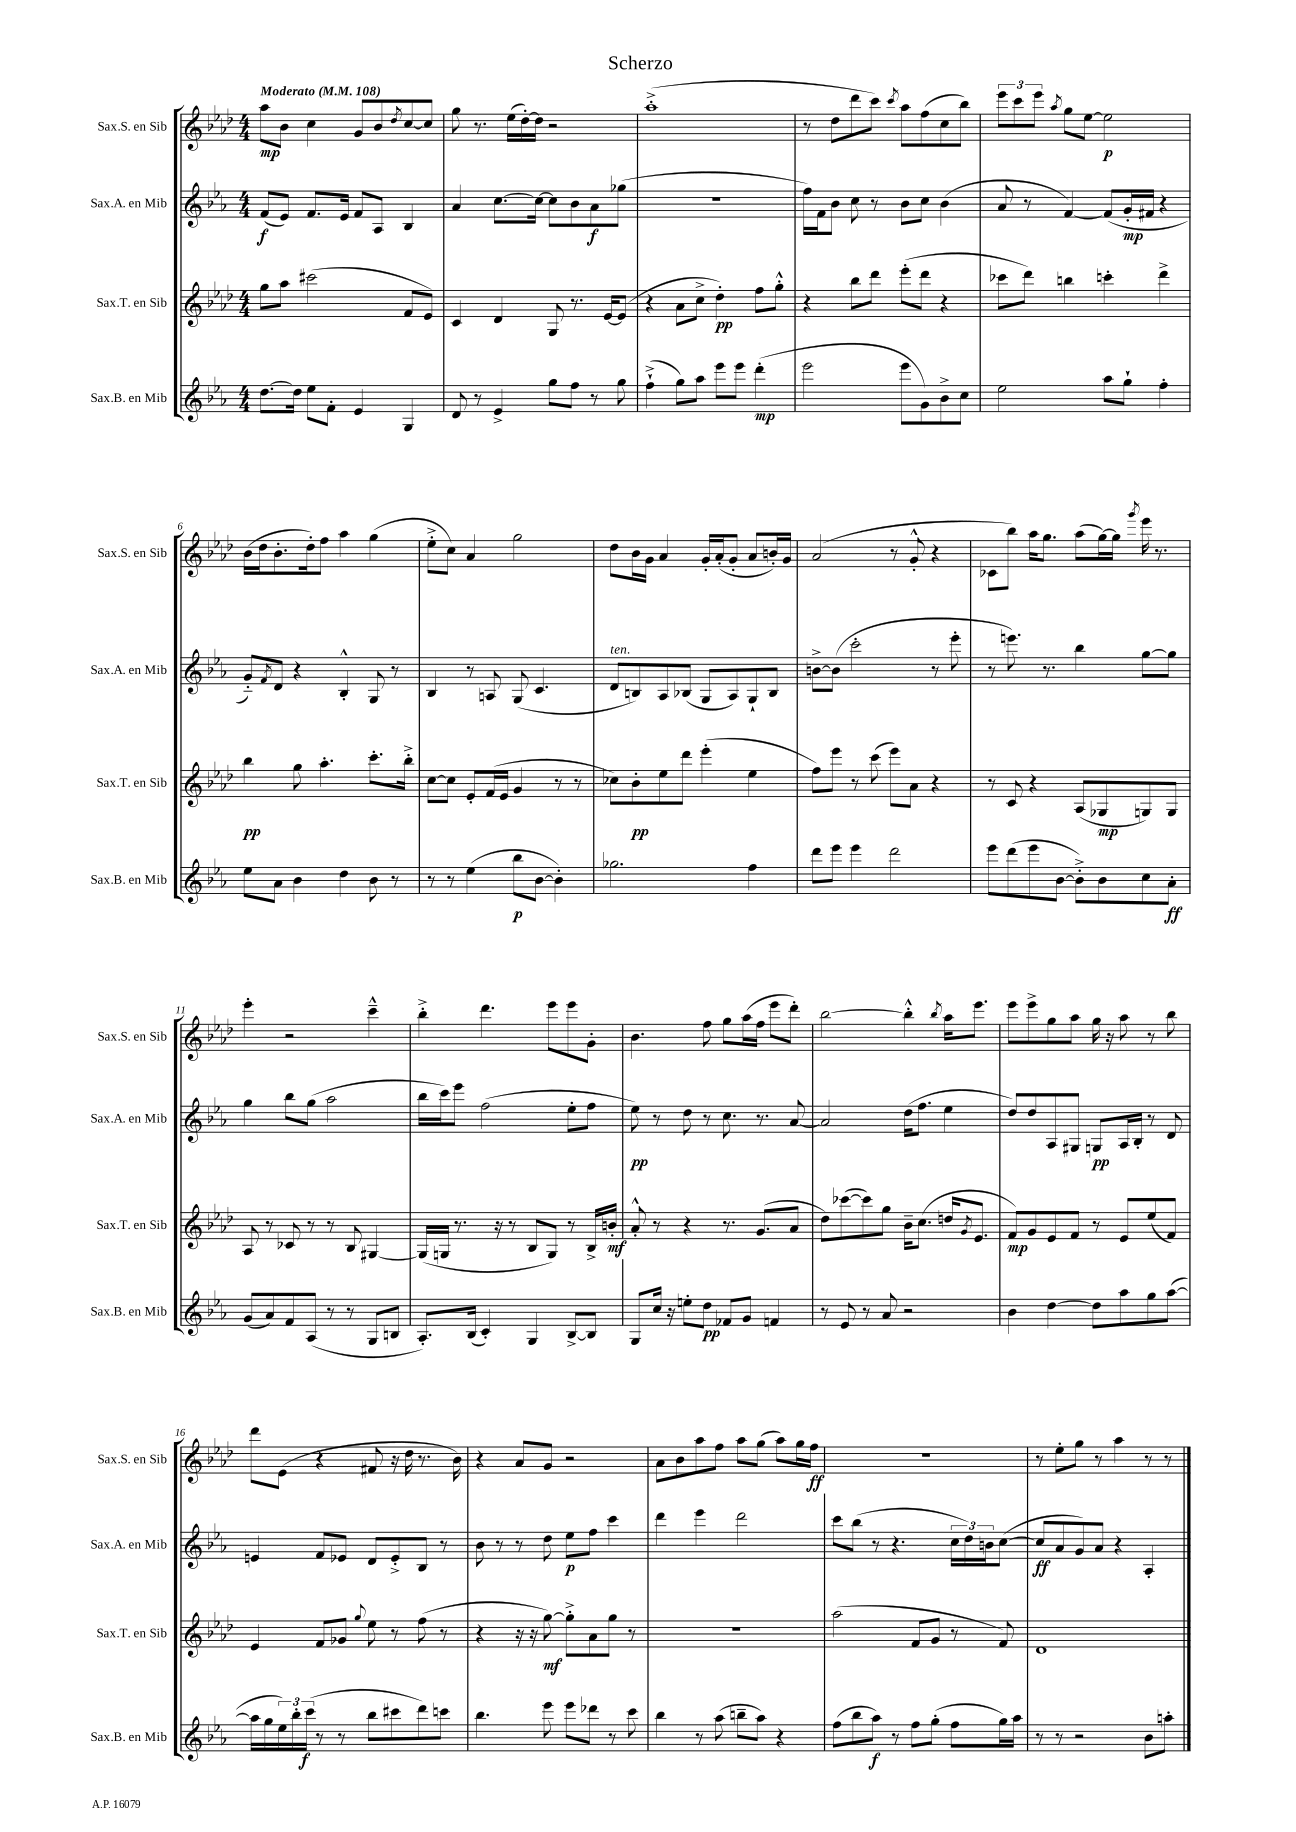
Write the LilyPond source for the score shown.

\header { title = "Scherzo" }
<<
\new StaffGroup <<
\new Staff = "s0" \with { instrumentName = "Sax.S. en Sib" shortInstrumentName = "Sax.S. en Sib" } {
    \clef treble \key aes \major \numericTimeSignature \time 4/4 \tempo "Moderato" 4 = 108
    aes''8\mp bes'8 c''4 g'8 bes'8 \acciaccatura { des''8 } c''8~ c''8 |
    g''8 r8. ees''16( des''16~-.) des''16 r2 |
    aes''1-.->( |
    r8 des''8 des'''8 c'''8) \acciaccatura { c'''8 } aes''8 f''8( c''8 bes''8) |
    \tuplet 3/2 { ees'''8 c'''8 ees'''8 } \acciaccatura { aes''8 } g''8 ees''8~ ees''2\p |
    bes'16( des''16 bes'8.-. des''16-.) f''8 aes''4 g''4( |
    ees''8-.-> c''8) aes'4 g''2 |
    des''8 bes'16 g'16 aes'4 g'16-. aes'16-.( g'8-. aes'8 b'16-.) g'16 |
    aes'2( r8 g'8-.-^ r4 |
    ces'8 bes''8) aes''16 g''8. aes''8( g''16~) g''16 \acciaccatura { g'''8 } ees'''16 r8. |
    ees'''4-. r2 c'''4---^ |
    bes''4-.-> des'''4. ees'''8 ees'''8 g'8-. |
    bes'4. f''8 g''8 aes''16( f''16 ees'''8 des'''8-.) |
    bes''2~ bes''4-.-^ \acciaccatura { bes''8 } aes''16 ees'''8. |
    ees'''8 ees'''8-> g''8 aes''8 g''16 r16 aes''8 r8 bes''8 |
    des'''8 ees'8( r4 fis'8 r16 des''16 r8. bes'16) |
    r4 aes'8 g'8 r2 |
    aes'8 bes'8 aes''8 f''8 aes''8 g''8( aes''8) g''16 f''16\ff |
    R1 |
    r8 ees''8-. g''8 r8 aes''4 r8 r8 \bar "|." |
}
\new Staff = "s1" \with { instrumentName = "Sax.A. en Mib" shortInstrumentName = "Sax.A. en Mib" } {
    \clef treble \key ees \major \numericTimeSignature \time 4/4
    f'8\f( ees'8) f'8. ees'16 f'8 aes8 bes4 |
    aes'4 c''8.~ c''16~ c''8 bes'8 aes'8\f ges''8( |
    R1 |
    f''16) f'16 bes'8 c''8 r8 bes'8 c''8 bes'4( |
    aes'8 r8 f'4~) f'8( g'16-.\mp fis'16 r4 |
    g'8-_) \acciaccatura { f'8 } d'8 r4 bes4-.-^ g8 r8 |
    bes4 r8 a8 g8( c'4. |
    d'8^\markup { \italic "ten." } b8) aes8 bes8( g8 aes8) g8-! bes8 |
    b'8~-> b'8( c'''2-. r8 ees'''8-. |
    r8 e'''8.) r8. bes''4 g''8~ g''8 |
    g''4 bes''8 g''8( aes''2 |
    bes''16 c'''16) ees'''8 f''2( ees''8-. f''8 |
    ees''8\pp) r8 d''8 r8 c''8. r8. aes'8~ |
    aes'2 d''16( f''8. ees''4 |
    d''8) d''8 aes8 gis8 g8\pp aes16 bes16-. r8 d'8 |
    e'4 f'8 ees'8 d'8 ees'8-.-> bes8 r8 |
    bes'8 r8 r8 d''8 ees''8\p f''8 c'''4 |
    d'''4 ees'''4 d'''2 |
    c'''8 bes''8( r8 r4. \tuplet 3/2 { c''16 d''16) b'16 } c''8~( |
    c''8\ff aes'8 g'8) aes'8 r4 aes4-. \bar "|." |
}
\new Staff = "s2" \with { instrumentName = "Sax.T. en Sib" shortInstrumentName = "Sax.T. en Sib" } {
    \clef treble \key aes \major \numericTimeSignature \time 4/4
    g''8 aes''8 cis'''2( f'8 ees'8) |
    c'4 des'4 g8 r8. ees'16~ ees'8( |
    r4 aes'8 c''8-> des''4-.\pp) f''8 g''8-.-^ |
    r4 bes''8 des'''8 ees'''8-.( des'''8 r4 |
    ces'''8 des'''8) b''4 c'''4-. des'''4-> |
    bes''4\pp g''8 aes''4.-. c'''8.-. bes''16-.-> |
    c''8~ c''8 ees'8-. f'16( ees'16 g'4 r8 r8 |
    ces''8) bes'8-.\pp ees''8 des'''8 ees'''4-.( ees''4 |
    f''8) ees'''8 r8 c'''8( ees'''8) aes'8 r4 |
    r8 c'8 r4 aes8( ges8\mp g8) g8 |
    aes8 r8 ces'8 r8 r8 bes8 gis4~ |
    gis16( g16 r8. r16 r8 bes8 g8) r8 bes16-> b'16-.\mf |
    aes'8-.-^ r8 r4 r8. g'8.( aes'8 |
    des''8) ces'''8~( ces'''8) g''8 bes'16-- c''8.( d''16 \acciaccatura { g'8 } ees'8. |
    f'8\mp) g'8 ees'8 f'8 r8 ees'8 ees''8( f'8) |
    ees'4 f'8 ges'8 \appoggiatura { g''8 } ees''8 r8 f''8( r8 |
    r4 r16 r16 g''8~\mf) g''8-.-> aes'8 g''8 r8 |
    R1 |
    aes''2( f'8 g'8 r8 f'8) |
    des'1 \bar "|." |
}
\new Staff = "s3" \with { instrumentName = "Sax.B. en Mib" shortInstrumentName = "Sax.B. en Mib" } {
    \clef treble \key ees \major \numericTimeSignature \time 4/4
    d''8.~ d''16 ees''8 f'8-. ees'4 g4 |
    d'8 r8 ees'4-> g''8 f''8 r8 g''8 |
    f''4-!->( g''8) aes''8 ees'''8 ees'''8 d'''4-.\mp( |
    ees'''2 ees'''8 g'8) bes'8-> c''8 |
    ees''2 aes''8 g''8-! f''4-. |
    ees''8 aes'8 bes'4 d''4 bes'8 r8 |
    r8 r8 ees''4( bes''8\p bes'8~ bes'4-.) |
    ges''2. f''4 |
    d'''8 ees'''8 ees'''4 d'''2 |
    ees'''8 d'''8( ees'''8 bes'8~ bes'8-.->) bes'8 c''8 aes'8-.\ff |
    g'8( aes'8) f'8 aes8( r8 r8 g8 b8 |
    aes8.-.) bes16( c'4-.) g4 bes8~-> bes8 |
    g8 c''16 r16 e''8-. d''8\pp fes'8 g'8 f'4 |
    r8 ees'8 r8 aes'8 r2 |
    bes'4 d''4~ d''8 aes''8 g''8 aes''8~( |
    aes''16 g''16 \tuplet 3/2 { ees''16) bes''16-. c'''16\f( } r8 r8 bes''8 cis'''8 d'''8) c'''8 |
    bes''4. ees'''8 ees'''8 des'''8 r8 c'''8 |
    bes''4 r8 aes''8( b''8-- aes''8) r4 |
    f''8( bes''8 aes''8\f) r8 f''8 g''8-.( f''8 g''16) aes''16 |
    r8 r8 r2 bes'8 a''8-. \bar "|." |
}
>>
>>
